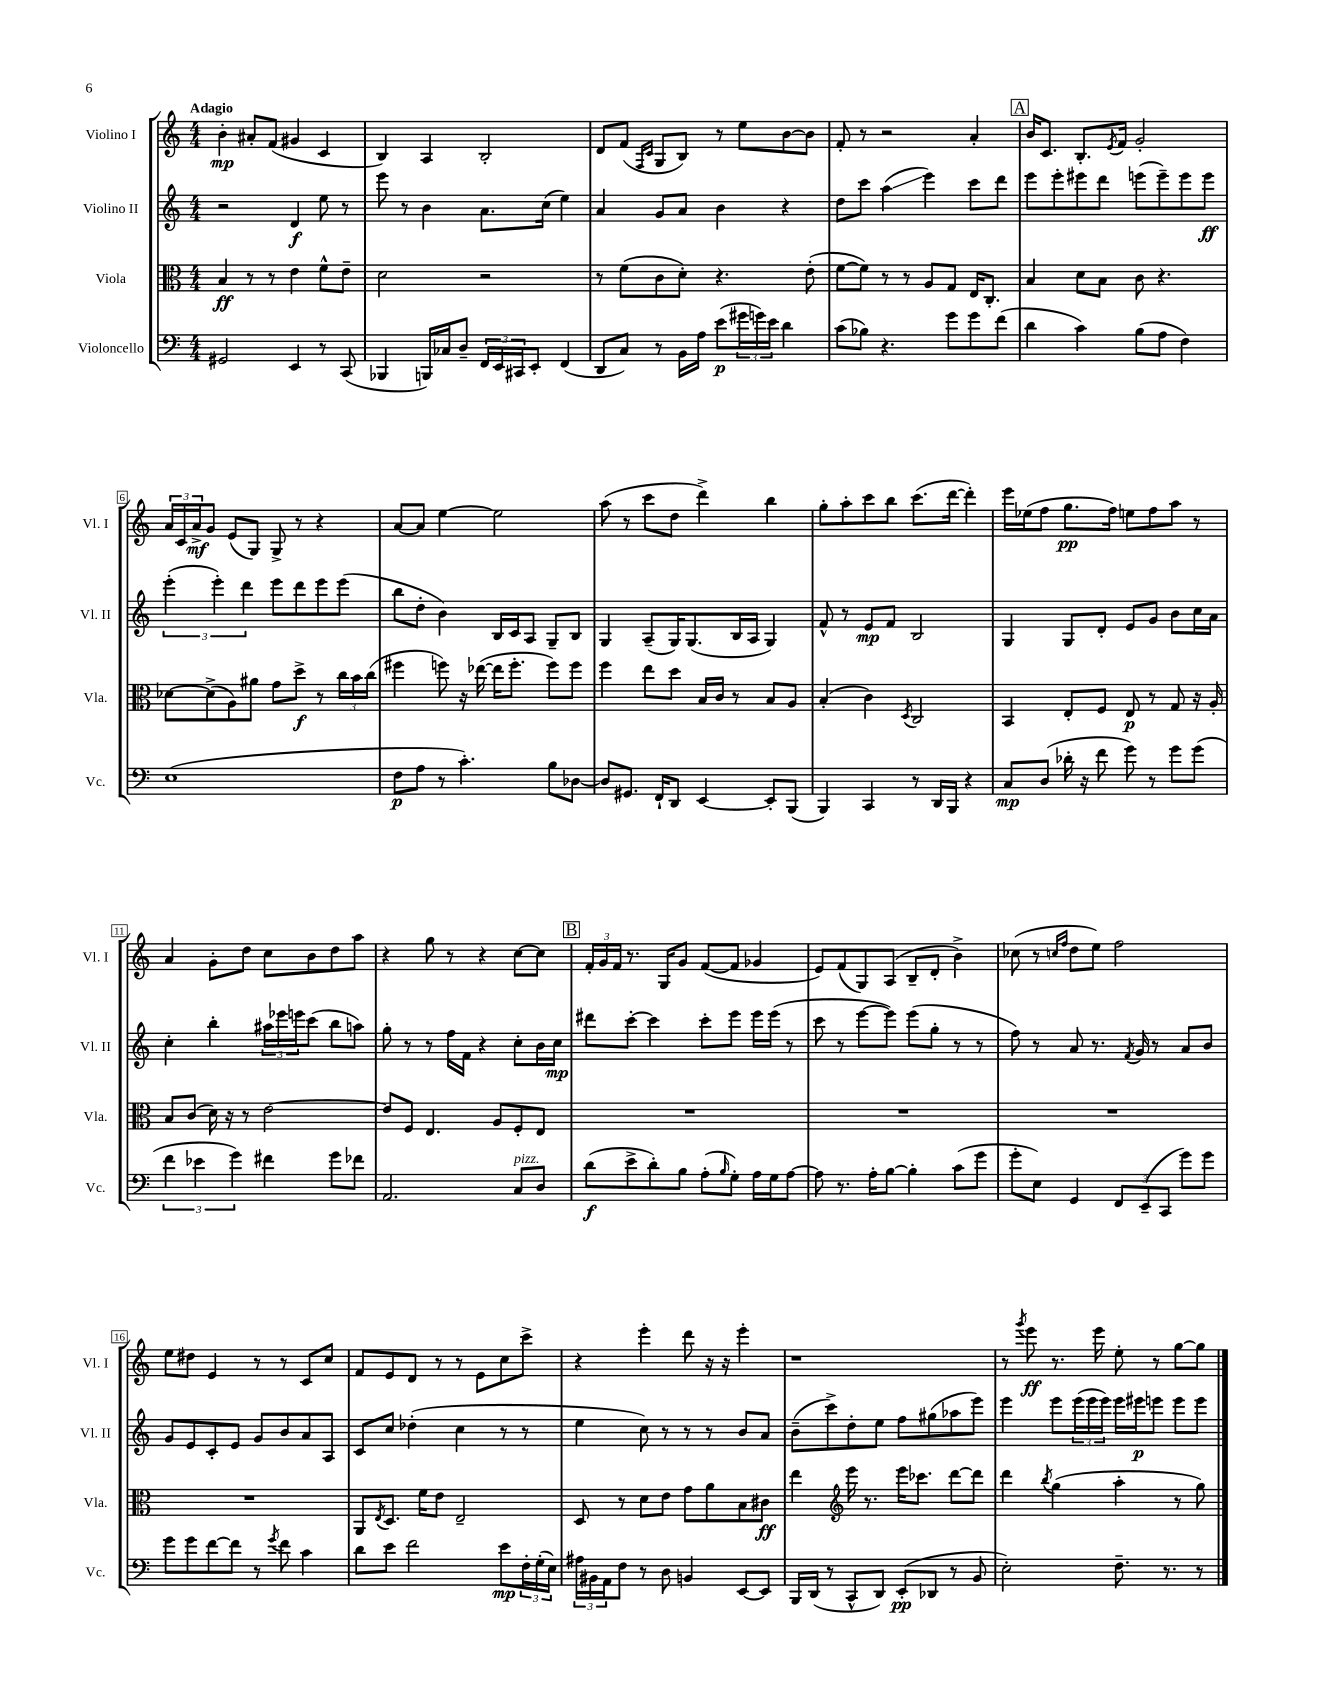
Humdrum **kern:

**kern	**kern	**kern	**kern
*staff4	*staff3	*staff2	*staff1
*clefF4	*clefC3	*clefG2	*clefG2
*k[]	*k[]	*k[]	*k[]
*M4/4	*M4/4	*M4/4	*M4/4
2GG#	4B	2r	4b'
.	8r	.	8a#'
.	8r	.	(8f
4EE	4e	4d	4g#
8r	8f^^	8ee	4c
(8CC	8e~	8r	.
=	=	=	=
4BBB-	2d	8eee	4B)
.	.	8r	.
16BBB)	.	4b	4A
16C-	.	.	.
8D~	.	.	.
24FF	2r	8.a	2B'
24EE	.	.	.
24CC#	.	.	.
8EE'	.	.	.
.	.	(16cc	.
(4FF	.	4ee)	.
=	=	=	=
8DD	8r	4a	8d
8C)	(8f	.	(8f
.	.	.	16qqF
.	.	.	16qqc
8r	8c	8g	8G
16BB	8d')	8a	8B)
16A	.	.	.
(8e	4.r	4b	8r
24g#	.	.	8ee
24g)	.	.	.
24e	.	.	.
4d	.	4r	[8b
.	(8e'	.	8b]
=	=	=	=
(8c	[8f	8dd	8f'
8B-)	8f])	8ccc	8r
4.r	8r	(4aa	2r
.	8r	.	.
.	8A	4eee)	.
8g	8G	.	.
8g	16E	8ccc	4a'
.	8.C'	.	.
(8f	.	8ddd	.
=	=	=	=
4d	4B	8eee	16b
.	.	.	8.c
.	.	8eee'	.
4c)	8d	8eee#	8.B'
.	8B	8ddd	.
.	.	.	8qe
.	.	.	16f
(8B	8c	(8eee	2g'
8A	4.r	8eee~)	.
4F)	.	8eee	.
.	.	8eee	.
=	=	=	=
(1E	[8d-	(6eee'	24a
.	.	.	24c
.	.	.	24a^
.	(8d-^]	.	8g
.	.	6eee')	.
.	8A)	.	(8e
.	.	6ddd	.
.	8a#	.	8G)
.	8g	8eee	8G^
.	8dd^	8ddd	8r
.	8r	8eee	4r
.	24cc	(8eee	.
.	24b	.	.
.	(24cc	.	.
=	=	=	=
8F	4ff#	8bb	[8a
8A	.	8dd'	8a]
8r	8ff)	4b)	[4ee
4.c')	16r	.	.
.	([16ee-	.	.
.	16ee-]	16B	2ee]
.	8.ff'	16c	.
.	.	8A	.
8B	8ff)	8G~	.
[8D-	8ff	8B	.
=	=	=	=
8D-]	4ff	4G	(8aa
8.GG#	.	.	8r
.	8ee	(8A~	8ccc
16FF`	.	.	.
8DD	8dd	16G)	8dd
.	.	(8.G	.
[4EE	16B	.	4ddd^)
.	16c	.	.
.	8r	16B	.
.	.	16A	.
8EE']	8B	4G)	4bb
(8BBB	8A	.	.
=	=	=	=
4BBB)	(4B'	8f^^	8gg'
.	.	8r	8aa'
4CC	4c)	8e	8ccc
.	.	8f	8bb
.	8qD	.	.
8r	2C	2B	(8.ccc
16DD	.	.	.
16BBB	.	.	[16ddd
4r	.	.	4ddd'])
=	=	=	=
8C	4BB	4G	16eee
.	.	.	(16ee-
(8D	.	.	8ff
16d-'	8E'	8G	8.gg
16r	.	.	.
8f	8F	8d'	.
.	.	.	16ff)
8g)	8E	8e	8ee
8r	8r	8g	8ff
8g	8G	8b	8aa
(8g	16r	16cc	8r
.	16A'	16a	.
=	=	=	=
6f	8B	4cc'	4a
.	(8c	.	.
6e-	.	.	.
.	16d)	4bb'	8g'
.	16r	.	.
6g)	.	.	.
.	8r	.	8dd
4f#	[2e	24aa#	8cc
.	.	24eee-	.
.	.	24eee	.
.	.	(8ccc	8b
8g	.	8bb	8dd
8f-	.	8aa)	8aa
=	=	=	=
2.AA	8e]	8gg'	4r
.	8F	8r	.
.	4.E	8r	8gg
.	.	16ff	8r
.	.	16f	.
.	.	4r	4r
.	8A	.	.
8C	8F'	8cc'	[8cc
8D	8E	16b	8cc]
.	.	16cc	.
=	=	=	=
(8d	1r	8ddd#	24f'
.	.	.	24g
.	.	.	24f
8e^	.	[8ccc'	8.r
8d')	.	4ccc]	.
.	.	.	16G
8B	.	.	8g
(8A'	.	8ccc'	([8f
16qqB	.	.	.
8G')	.	8eee	8f]
16A	.	16eee	4g-
16G	.	(16eee	.
[8A	.	8r	.
=	=	=	=
8A]	1r	8ccc	8e)
8.r	.	8r	(8f
.	.	[8eee	8G)
16A'	.	.	.
[8B	.	8eee])	(8A
4B']	.	(8eee	8B~
.	.	8gg'	8d'
(8c	.	8r	4b^)
8g	.	8r	.
=	=	=	=
8g'	1r	8ff)	(8cc-
8E)	.	8r	8r
.	.	.	16qqcc
.	.	.	16qqff
4GG	.	8a	8dd
.	.	8.r	8ee)
12FF	.	.	2ff
.	.	8qf	.
.	.	16g	.
(12EE~	.	.	.
.	.	8r	.
12CC	.	.	.
8g)	.	8a	.
8g	.	8b	.
=	=	=	=
8g	1r	8g	8ee
8g	.	8e	8dd#
[8f	.	8c'	4e
8f]	.	8e	.
8r	.	8g	8r
8qg	.	.	.
8f	.	8b	8r
4c	.	8a	8c
.	.	8A	8cc
=	=	=	=
8d	8AA	8c	8f
.	8qE	.	.
8e	8.D	8cc	8e
2f	.	(4dd-'	8d
.	16f	.	.
.	8e	.	8r
.	2E~	4cc	8r
.	.	.	8e
8e	.	8r	8cc
24F'	.	8r	8ccc^
(24G'	.	.	.
24E)	.	.	.
=	=	=	=
24A#	8D	4ee	4r
24BB#	.	.	.
24AA	.	.	.
8F	8r	.	.
8r	8d	8cc)	4eee'
8D	8e	8r	.
4BB	8g	8r	8ddd
.	8a	8r	16r
.	.	.	16r
[8EE	8B	8b	4eee'
8EE]	8c#	8a	.
=	=	=	=
16BBB	4ee	(8b~	1r
(16DD	.	.	.
8r	.	8ccc^)	.
*	*clefG2	*	*
8CC^^	16eee	8dd'	.
.	8.r	.	.
8DD)	.	8ee	.
(8EE'	16eee	8ff	.
.	8.ccc-	.	.
8DD-	.	(8gg#	.
8r	[8ddd	8aa-	.
8BB	8ddd]	8eee)	.
=	=	=	=
2E')	4ddd	4eee	8r
.	.	.	8qggg
.	.	.	8eee
.	8qbb	.	.
.	(4gg	8eee	8.r
.	.	(24eee	.
.	.	24eee	.
.	.	.	16eee
.	.	24eee)	.
8.F~	4aa'	16eee	8ee'
.	.	16eee#	.
.	.	8eee	8r
8.r	.	.	.
.	8r	8eee	[8gg
8r	8gg)	8eee	8gg]
==	==	==	==
*-	*-	*-	*-
